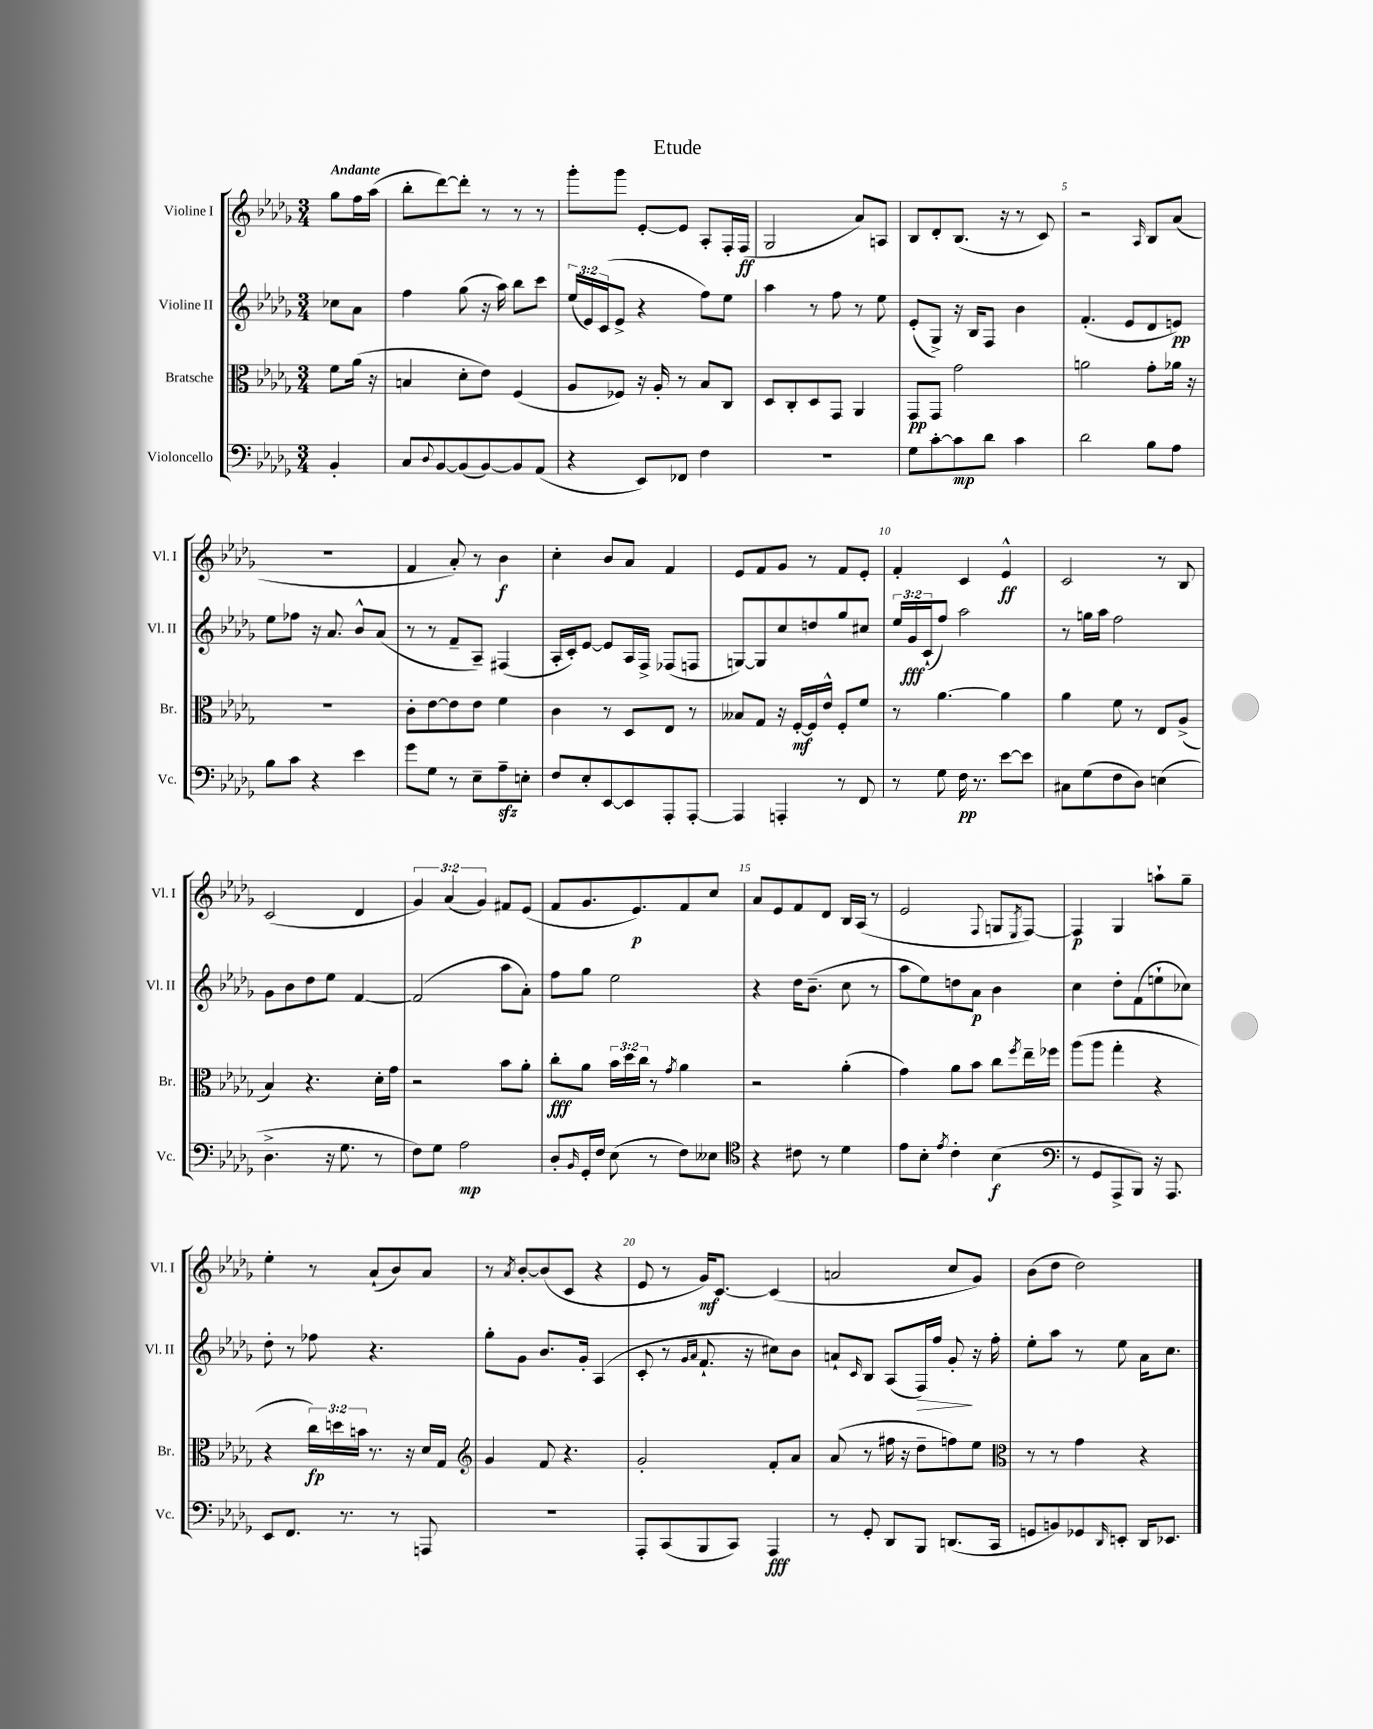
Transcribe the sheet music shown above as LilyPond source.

\header { title = "Etude" }
<<
\new StaffGroup <<
\new Staff = "s0" \with { instrumentName = "Violine I" shortInstrumentName = "Vl. I" } {
    \clef treble \key des \major \numericTimeSignature \time 3/4 \override Staff.TupletNumber.text = #tuplet-number::calc-fraction-text \partial 4 \tempo "Andante"
    ges''8 f''16 aes''16( |
    bes''8-. des'''8~) des'''8-. r8 r8 r8 |
    ges'''8-. ges'''8 ees'8~-. ees'8 aes8-. f16-. f16\ff( |
    ges2 aes'8) a8 |
    bes8 des'8-. bes8.( r16 r8 c'8) |
    r2 \grace { aes16 } bes8 aes'8( |
    R2. |
    f'4 aes'8-.) r8 bes'4\f |
    c''4-. bes'8 aes'8 f'4 |
    ees'8 f'8 ges'8 r8 f'8 ees'8-. |
    f'4-. c'4 ees'4-^\ff |
    c'2 r8 bes8 |
    c'2( des'4 |
    \tuplet 3/2 { ges'4) aes'4( ges'4) } fis'8 ees'8( |
    f'8 ges'8. ees'8.\p) f'8 c''8 |
    aes'8 ees'8 f'8 des'8 bes16 aes16( r8 |
    ees'2 \appoggiatura { f8 } g8 \acciaccatura { ees8 } f8~) |
    f4\p ges4 a''8-! ges''8-- |
    ees''4-. r8 aes'8-!( bes'8) aes'8 |
    r8 \acciaccatura { aes'8 } bes'8~-. bes'8( c'8 r4 |
    ees'8 r8 ges'16\mf) c'8.~ c'4( |
    a'2 c''8 ges'8) |
    bes'8( des''8 des''2) \bar "|." |
}
\new Staff = "s1" \with { instrumentName = "Violine II" shortInstrumentName = "Vl. II" } {
    \clef treble \key des \major \numericTimeSignature \time 3/4 \override Staff.TupletNumber.text = #tuplet-number::calc-fraction-text \partial 4
    ces''8 aes'8 |
    f''4 ges''8( r16 aes''16) bes''8 c'''8 |
    \tuplet 3/2 { ees''16( ees'16) c'16( } ees'8-> r4 f''8) ees''8 |
    aes''4 r8 f''8 r8 ees''8 |
    ees'8-.( ges8->) r16 bes16 f8 bes'4 |
    f'4.-.( ees'8 des'8 e'8\pp) |
    ees''8 fes''8 r16 aes'8. bes'8-^ aes'8( |
    r8 r8 f'8-- aes8--) fis4( |
    aes16-. c'16-.) ees'8~ ees'8 aes16 f16-> fes8( f8 |
    g8~) g8 c''8 d''8 ges''8 cis''8 |
    \tuplet 3/2 { ees''16 ges'16\fff c'16-!( } f''8) aes''2 |
    r8 g''16 aes''16 f''2 |
    ges'8 bes'8 des''8 ees''8 f'4~ |
    f'2( aes''8 aes'8-.) |
    f''8 ges''8 ees''2 |
    r4 des''16 bes'8.--( c''8 r8 |
    aes''8 ees''8) d''8 aes'8\p bes'4 |
    c''4 des''8-. f'8( e''8-! ces''8) |
    des''8-. r8 fes''8 r4. |
    ges''8-. ges'8 bes'8. ges'16-. aes4( |
    c'8-. r8 \grace { ges'16 aes'16 } f'8.-! r16 cis''8) bes'8 |
    a'8-! \grace { c'16 } bes8 aes8( f16\>) f''16 ges'8-.\! r16 f''16-. |
    ees''8-. aes''8 r8 ees''8 aes'16 c''8. \bar "|." |
}
\new Staff = "s2" \with { instrumentName = "Bratsche" shortInstrumentName = "Br." } {
    \clef alto \key des \major \numericTimeSignature \time 3/4 \override Staff.TupletNumber.text = #tuplet-number::calc-fraction-text \partial 4
    f'8 aes'16( r16 |
    b4 des'8-. ees'8) f4( |
    aes8 fes8) r16 aes16-. r8 bes8 c8 |
    des8 c8-. des8 ges,8 aes,4 |
    ges,8\pp ges,8 ges'2 |
    a'2 ges'8-. aes'16 r16 |
    R2. |
    c'8-. ees'8~ ees'8 ees'8 f'4 |
    c'4 r8 des8 ees8 r8 |
    beses8 ges8 r16 f16~-.\mf f16 ees'16-^ f8-. f'8 |
    r8 aes'4.~ aes'4 |
    aes'4 f'8 r8 ees8 aes8->( |
    bes4) r4. des'16-. ges'16 |
    r2 bes'8 aes'8-. |
    c''8-.\fff aes'8 \tuplet 3/2 { bes'16 des''16 c''16 } r8 \acciaccatura { ges'8 } aes'4 |
    r2 aes'4-.( |
    ges'4) aes'8 bes'8 c''8 \acciaccatura { f''8 } ees''16-- fes''16 |
    aes''8( aes''8 ges''4-. r4 |
    r4 \tuplet 3/2 { c''16\fp) d''16 b'16 } r8. r16 des'16 ges16 |
    \clef treble ges'4 f'8 r4. |
    ges'2-. f'8-. aes'8 |
    aes'8( r8 fis''16 r16 des''8-- f''8) ees''8 |
    \clef alto r8 r8 ges'4 r4 \bar "|." |
}
\new Staff = "s3" \with { instrumentName = "Violoncello" shortInstrumentName = "Vc." } {
    \clef bass \key des \major \numericTimeSignature \time 3/4 \partial 4
    bes,4-. |
    c8 \appoggiatura { des8 } bes,8~ bes,8( bes,8~) bes,8 aes,8( |
    r4 ees,8) fes,8 f4 |
    R2. |
    ges8 c'8~-. c'8\mp des'8 c'4 |
    des'2 bes8 aes8 |
    bes8 c'8 r4 ees'4 |
    ges'8 ges8 r8 ees8-- aes8--\sfz e8-. |
    f8 ees8-. ees,8~ ees,8 aes,,8-. aes,,8~-. |
    aes,,4 a,,4-. r8 f,8 |
    r8 ges8 f16\pp r8. ees'8~ ees'8 |
    cis8 ges8( f8 des8) e4( |
    des4.-> r16 ges8. r8 |
    f8) ges8 aes2\mp |
    des8-. \grace { bes,16 } ges,16-. f16 ees8( r8 f8) eeses8 |
    \clef tenor r4 cis'8 r8 des'4 |
    ees'8 bes8-. \acciaccatura { ees'8 } c'4-. bes4\f( |
    \clef bass r8 ges,8 aes,,8-> bes,,8) r16 aes,,8. |
    ees,8 f,8. r8. r8 a,,8 |
    R2. |
    aes,,8-. c,8( bes,,8 c,8) aes,,4\fff |
    r8 ges,8-. des,8 bes,,8 d,8.( c,16 |
    g,8 b,8) ges,8 \grace { des,16 } e,8-. des,16 ees,8. \bar "|." |
}
>>
>>
\layout { \context { \Score \override BarNumber.break-visibility = ##(#f #t #t) barNumberVisibility = #(every-nth-bar-number-visible 5) } }
